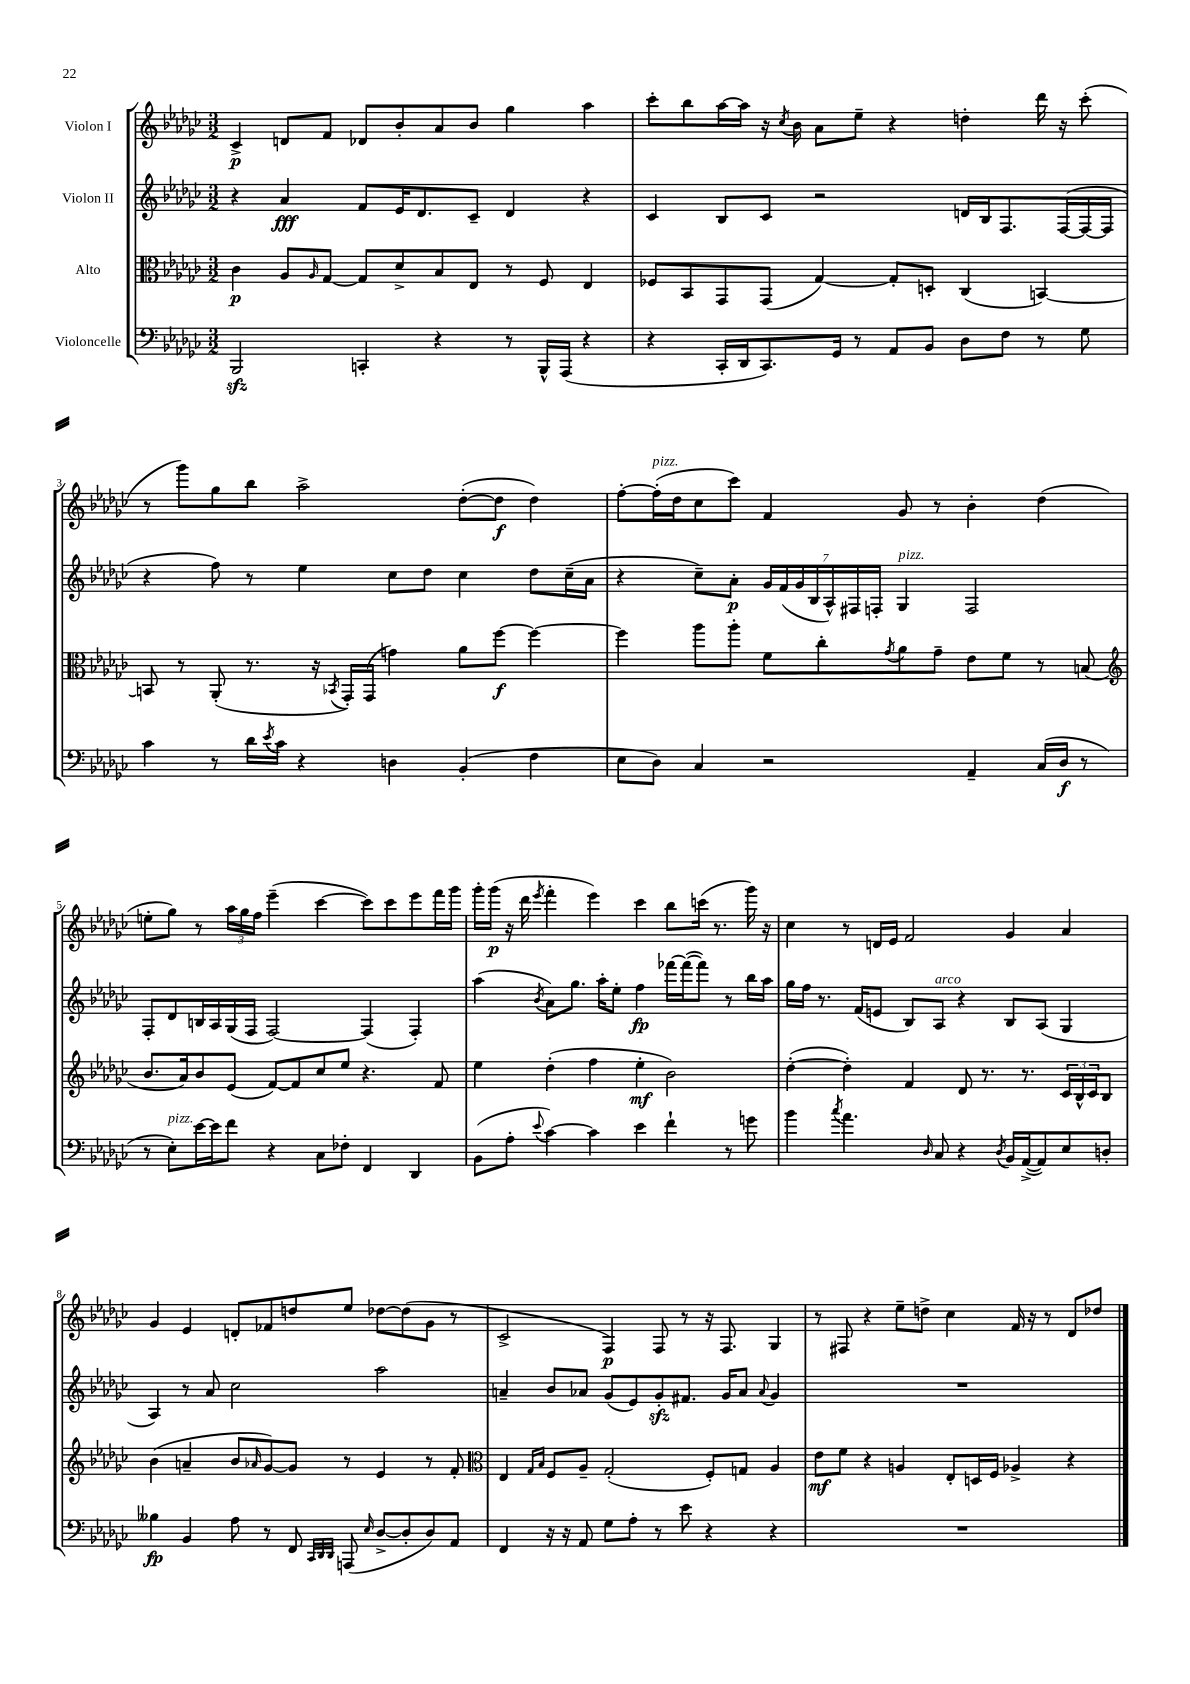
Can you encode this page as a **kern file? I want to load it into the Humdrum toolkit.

**kern	**dynam	**kern	**dynam	**kern	**dynam	**kern	**dynam
*part4	*part4	*part3	*part3	*part2	*part2	*part1	*part1
*staff4	*staff4	*staff3	*staff3	*staff2	*staff2	*staff1	*staff1
*I"Violoncelle	*	*I"Alto	*	*I"Violon II	*	*I"Violon I	*
*clefF4	*	*clefC3	*	*clefG2	*	*clefG2	*
*k[b-e-a-d-g-c-]	*	*k[b-e-a-d-g-c-]	*	*k[b-e-a-d-g-c-]	*	*k[b-e-a-d-g-c-]	*
*M3/2	*	*M3/2	*	*M3/2	*	*M3/2	*
=1	=1	=1	=1	=1	=1	=1	=1
2BBB-zz/	.	4c-\	p	4r	.	4c-^/	p
.	.	8A-/L	.	4a-/	fff	8dn/L	.
.	.	16qqA-/	.	.	.	.	.
.	.	[8G-/J	.	.	.	8f/J	.
4CCn'/	.	8G-/L]	.	8f/L	.	8d-X/L	.
.	.	8d-^/	.	16e-/K	.	8b-'/	.
.	.	.	.	8.d-/	.	.	.
4r	.	8B-/	.	.	.	8a-/	.
.	.	8E-/J	.	8c-~/J	.	8b-/J	.
8r	.	8r	.	4d-/	.	4gg-\	.
16BBB-^^/LL	.	8F/	.	.	.	.	.
(16AAA-/JJ	.	.	.	.	.	.	.
4r	.	4E-/	.	4r	.	4aa-\	.
=2	=2	=2	=2	=2	=2	=2	=2
4r	.	8F-X/L	.	4c-/	.	8ccc-'\L	.
.	.	8BB-/	.	.	.	8bb-\	.
16CC-'/LL	.	8GG-/	.	8B-/L	.	[16aa-\L	.
16DD-/J	.	.	.	.	.	16aa-\JJ]	.
8.CC-/)	.	(8GG-/J	.	8c-/J	.	16r	.
.	.	.	.	.	.	8qcc-/	.
.	.	.	.	.	.	16b-\	.
.	.	[4G-/)	.	2r	.	8a-\L	.
16GG-/Jk	.	.	.	.	.	.	.
8r	.	.	.	.	.	8ee-~\J	.
8AA-/L	.	8G-'/L]	.	.	.	4r	.
8BB-/J	.	8Dn'/J	.	.	.	.	.
8D-\L	.	(4C-/	.	16dn/LL	.	4ddn'\	.
.	.	.	.	16B-/J	.	.	.
8F\J	.	.	.	8.F/	.	.	.
8r	.	[4BBn/)	.	.	.	16ddd-\	.
.	.	.	.	([16F/L	.	16r	.
8G-\	.	.	.	16F/_	.	(8ccc-'\	.
.	.	.	.	16F/JJ]	.	.	.
!!LO:LB:g=z
=3	=3	=3	=3	=3	=3	=3	=3
4c-\	.	8BBn/]	.	4r	.	8r	.
.	.	8r	.	.	.	8ggg-\L)	.
8r	.	(8AA-'/	.	8ff\)	.	8gg-\	.
16d-\LL	.	8.r	.	8r	.	8bb-\J	.
8qe-/	.	.	.	.	.	.	.
16c-\JJ	.	.	.	.	.	.	.
4r	.	.	.	4ee-\	.	2aa-^\	.
.	.	16r	.	.	.	.	.
.	.	8qBB-X/	.	.	.	.	.
.	.	16GG-'/LL)	.	.	.	.	.
.	.	(16GG-/JJ	.	.	.	.	.
4Dn\	.	4gn\)	.	8cc-\L	.	.	.
.	.	.	.	8dd-\J	.	.	.
(4BB-'/	.	8a-\L	.	4cc-\	.	([8dd-'\L	.
.	.	[8ff\J	f	.	.	8dd-\J]	f
4F\	.	4ff\_	.	8dd-\L	.	4dd-\)	.
.	.	.	.	(16cc-~\L	.	.	.
.	.	.	.	16a-\JJ	.	.	.
=4	=4	=4	=4	=4	=4	=4	=4
8E-\L	.	4ff\]	.	4r	.	[8ff'\L	.
!	!	!	!	!	!	!LO:TX:a:i:t=pizz.	!
8D-\J)	.	.	.	.	.	(16ff'\L]	.
.	.	.	.	.	.	16dd-\J	.
4C-/	.	8aa-\L	.	8cc-~\L)	.	8cc-\	.
.	.	8aa-'\J	.	8a-'\J	p	8ccc-\J)	.
2r	.	8f\L	.	28g-/LL	.	4f/	.
.	.	.	.	(28f/	.	.	.
.	.	.	.	28g-/	.	.	.
.	.	.	.	28B-/	.	.	.
.	.	8cc-'\	.	.	.	.	.
.	.	.	.	28A-^^/)	.	.	.
.	.	.	.	28F#X/	.	.	.
.	.	.	.	28Fn'/JJ	.	.	.
.	.	8qg-/	.	.	.	.	.
!	!	!	!	!LO:TX:a:i:t=pizz.	!	!	!
.	.	8a-\	.	4G-/	.	8g-/	.
.	.	8g-~\J	.	.	.	8r	.
4AA-~/	.	8e-\L	.	2F/	.	4b-'\	.
.	.	8f\J	.	.	.	.	.
(16C-/LL	.	8r	.	.	.	(4dd-\	.
16D-/JJ	f	.	.	.	.	.	.
8r	.	(8Bn/	.	.	.	.	.
!!LO:LB:g=z
=5	=5	=5	=5	=5	=5	=5	=5
*	*	*clefG2	*	*	*	*	*
8r	.	8.b-/L	.	8F'/L	.	8een'\L	.
!LO:TX:a:i:t=pizz.	!	!	!	!	!	!	!
8E-'\L)	.	.	.	8d-/	.	8gg-\J)	.
.	.	16a-/k)	.	.	.	.	.
[16e-\L	.	8b-/	.	16Bn/L	.	8r	.
16e-\J]	.	.	.	16A-/	.	.	.
8f\J	.	(8e-/J	.	(16G-/	.	24aa-\LL	.
.	.	.	.	.	.	24gg-\	.
.	.	.	.	16F/JJ	.	.	.
.	.	.	.	.	.	24ff\JJ	.
4r	.	[8f/L)	.	[2F/)	.	(4eee-~\	.
.	.	8f/]	.	.	.	.	.
8C-\L	.	8cc-/	.	.	.	[4ccc-\	.
8F-X'\J	.	8ee-/J	.	.	.	.	.
4FF/	.	4.r	.	(4F/]	.	8ccc-\L])	.
.	.	.	.	.	.	8ccc-\	.
4DD-/	.	.	.	4F'/)	.	8eee-\	.
.	.	8f/	.	.	.	16fff\L	.
.	.	.	.	.	.	16ggg-\JJ	.
=6	=6	=6	=6	=6	=6	=6	=6
(8BB-\L	.	4ee-\	.	(4aa-\	.	16ggg-'\LL	.
.	.	.	.	.	.	(16ggg-\JJ	p
8A-'\J	.	.	.	.	.	16r	.
.	.	.	.	.	.	16ddd-\	.
8qqe-/	.	.	.	8qb-/	.	8qeee-/	.
[4c-\)	.	(4dd-'\	.	8a-\L)	.	4fff'\	.
.	.	.	.	8.gg-\J	.	.	.
4c-\]	.	4ff\	.	.	.	4eee-\)	.
.	.	.	.	16aa-'\KL	.	.	.
.	.	.	.	8ee-'\J	.	.	.
4e-\	.	4ee-'\	mf	4ff\	fp	4ccc-\	.
4f`\	.	2b-\)	.	[16fff-X\LL	.	8bb-\L	.
.	.	.	.	(16fff-\J_	.	.	.
.	.	.	.	8fff-\J])	.	(16cccn\Jk	.
.	.	.	.	.	.	8.r	.
8r	.	.	.	8r	.	.	.
8gn\	.	.	.	16bb-\LL	.	16ggg-\)	.
.	.	.	.	16aa-\JJ	.	16r	.
=7	=7	=7	=7	=7	=7	=7	=7
4b-\	.	([4dd-'\	.	16gg-\LL	.	4cc-\	.
.	.	.	.	16ff\JJ	.	.	.
.	.	.	.	8.r	.	.	.
8qcc-/	.	.	.	.	.	.	.
4.a-\	.	4dd-'\])	.	.	.	8r	.
.	.	.	.	(16f/KL	.	.	.
.	.	.	.	8en/J	.	16dn/LL	.
.	.	.	.	.	.	16e-/JJ	.
.	.	4f/	.	8B-/L)	.	2f/	.
16qqD-/	.	.	.	.	.	.	.
!	!	!	!	!LO:TX:a:i:t=arco	!	!	!
8C-/	.	.	.	8A-/J	.	.	.
4r	.	8d-/	.	4r	.	.	.
.	.	8.r	.	.	.	.	.
8qD-/	.	.	.	.	.	.	.
16BB-/LL	.	.	.	8B-/L	.	4g-/	.
([16AA-^/J	.	8.r	.	.	.	.	.
8AA-/])	.	.	.	(8A-/J	.	.	.
8E-/	.	24c-/LL	.	4G-/	.	4a-/	.
.	.	24B-^^/	.	.	.	.	.
.	.	24c-/J	.	.	.	.	.
8Dn'/J	.	8B-/J	.	.	.	.	.
!!LO:LB:g=z
=8	=8	=8	=8	=8	=8	=8	=8
4B--X\	fp	(4b-\	.	4A-/)	.	4g-/	.
4BB-/	.	4an~/	.	8r	.	4e-/	.
.	.	.	.	8a-/	.	.	.
8A-\	.	8b-/L	.	2cc-\	.	8dn'/L	.
.	.	16qqa-X/	.	.	.	.	.
8r	.	[8g-/)	.	.	.	8f-X/	.
8FF/	.	8g-/J]	.	.	.	8ddn/	.
32qqCC-/LLL	.	.	.	.	.	.	.
32qqDD-/	.	.	.	.	.	.	.
32qqDD-/JJJ	.	.	.	.	.	.	.
(8AAAn/	.	8r	.	.	.	8ee-/J	.
16qqE-/	.	.	.	.	.	.	.
[8D-^/L	.	4e-/	.	2aa-\	.	[8dd-X\L	.
8D-'/]	.	.	.	.	.	(8dd-\]	.
8D-/)	.	8r	.	.	.	8g-\J	.
8AA-/J	.	8f'/	.	.	.	8r	.
=9	=9	=9	=9	=9	=9	=9	=9
*	*	*clefC3	*	*	*	*	*
4FF/	.	4E-/	.	4an~/	.	2c-^/	.
.	.	16qqG-/LL	.	.	.	.	.
.	.	16qqB-/JJ	.	.	.	.	.
16r	.	8F/L	.	8b-/L	.	.	.
16r	.	.	.	.	.	.	.
8AA-/	.	8A-~/J	.	8a-X/J	.	.	.
8G-\L	.	(2G-'/	.	(8g-/L	.	4F/)	p
8A-'\J	.	.	.	8e-/)	.	.	.
8r	.	.	.	8g-zz'/	.	8F/	.
8e-\	.	.	.	8.f#X/J	.	8r	.
4r	.	8F'/L)	.	.	.	16r	.
.	.	.	.	16g-/KL	.	8.F/	.
.	.	8Gn/J	.	8a-/J	.	.	.
.	.	.	.	8qqa-/	.	.	.
4r	.	4A-/	.	4g-/	.	4G-/	.
=10	=10	=10	=10	=10	=10	=10	=10
1.r	.	8e-\L	mf	1.r	.	8r	.
.	.	8f\J	.	.	.	8F#X/	.
.	.	4r	.	.	.	4r	.
.	.	4An/	.	.	.	8ee-~\L	.
.	.	.	.	.	.	8ddn^\J	.
.	.	8E-'/L	.	.	.	4cc-\	.
.	.	16Dn/L	.	.	.	.	.
.	.	16F/JJ	.	.	.	.	.
.	.	4A-X^/	.	.	.	16f/	.
.	.	.	.	.	.	16r	.
.	.	.	.	.	.	8r	.
.	.	4r	.	.	.	8d-/L	.
.	.	.	.	.	.	8dd-X/J	.
==	==	==	==	==	==	==	==
*-	*-	*-	*-	*-	*-	*-	*-
